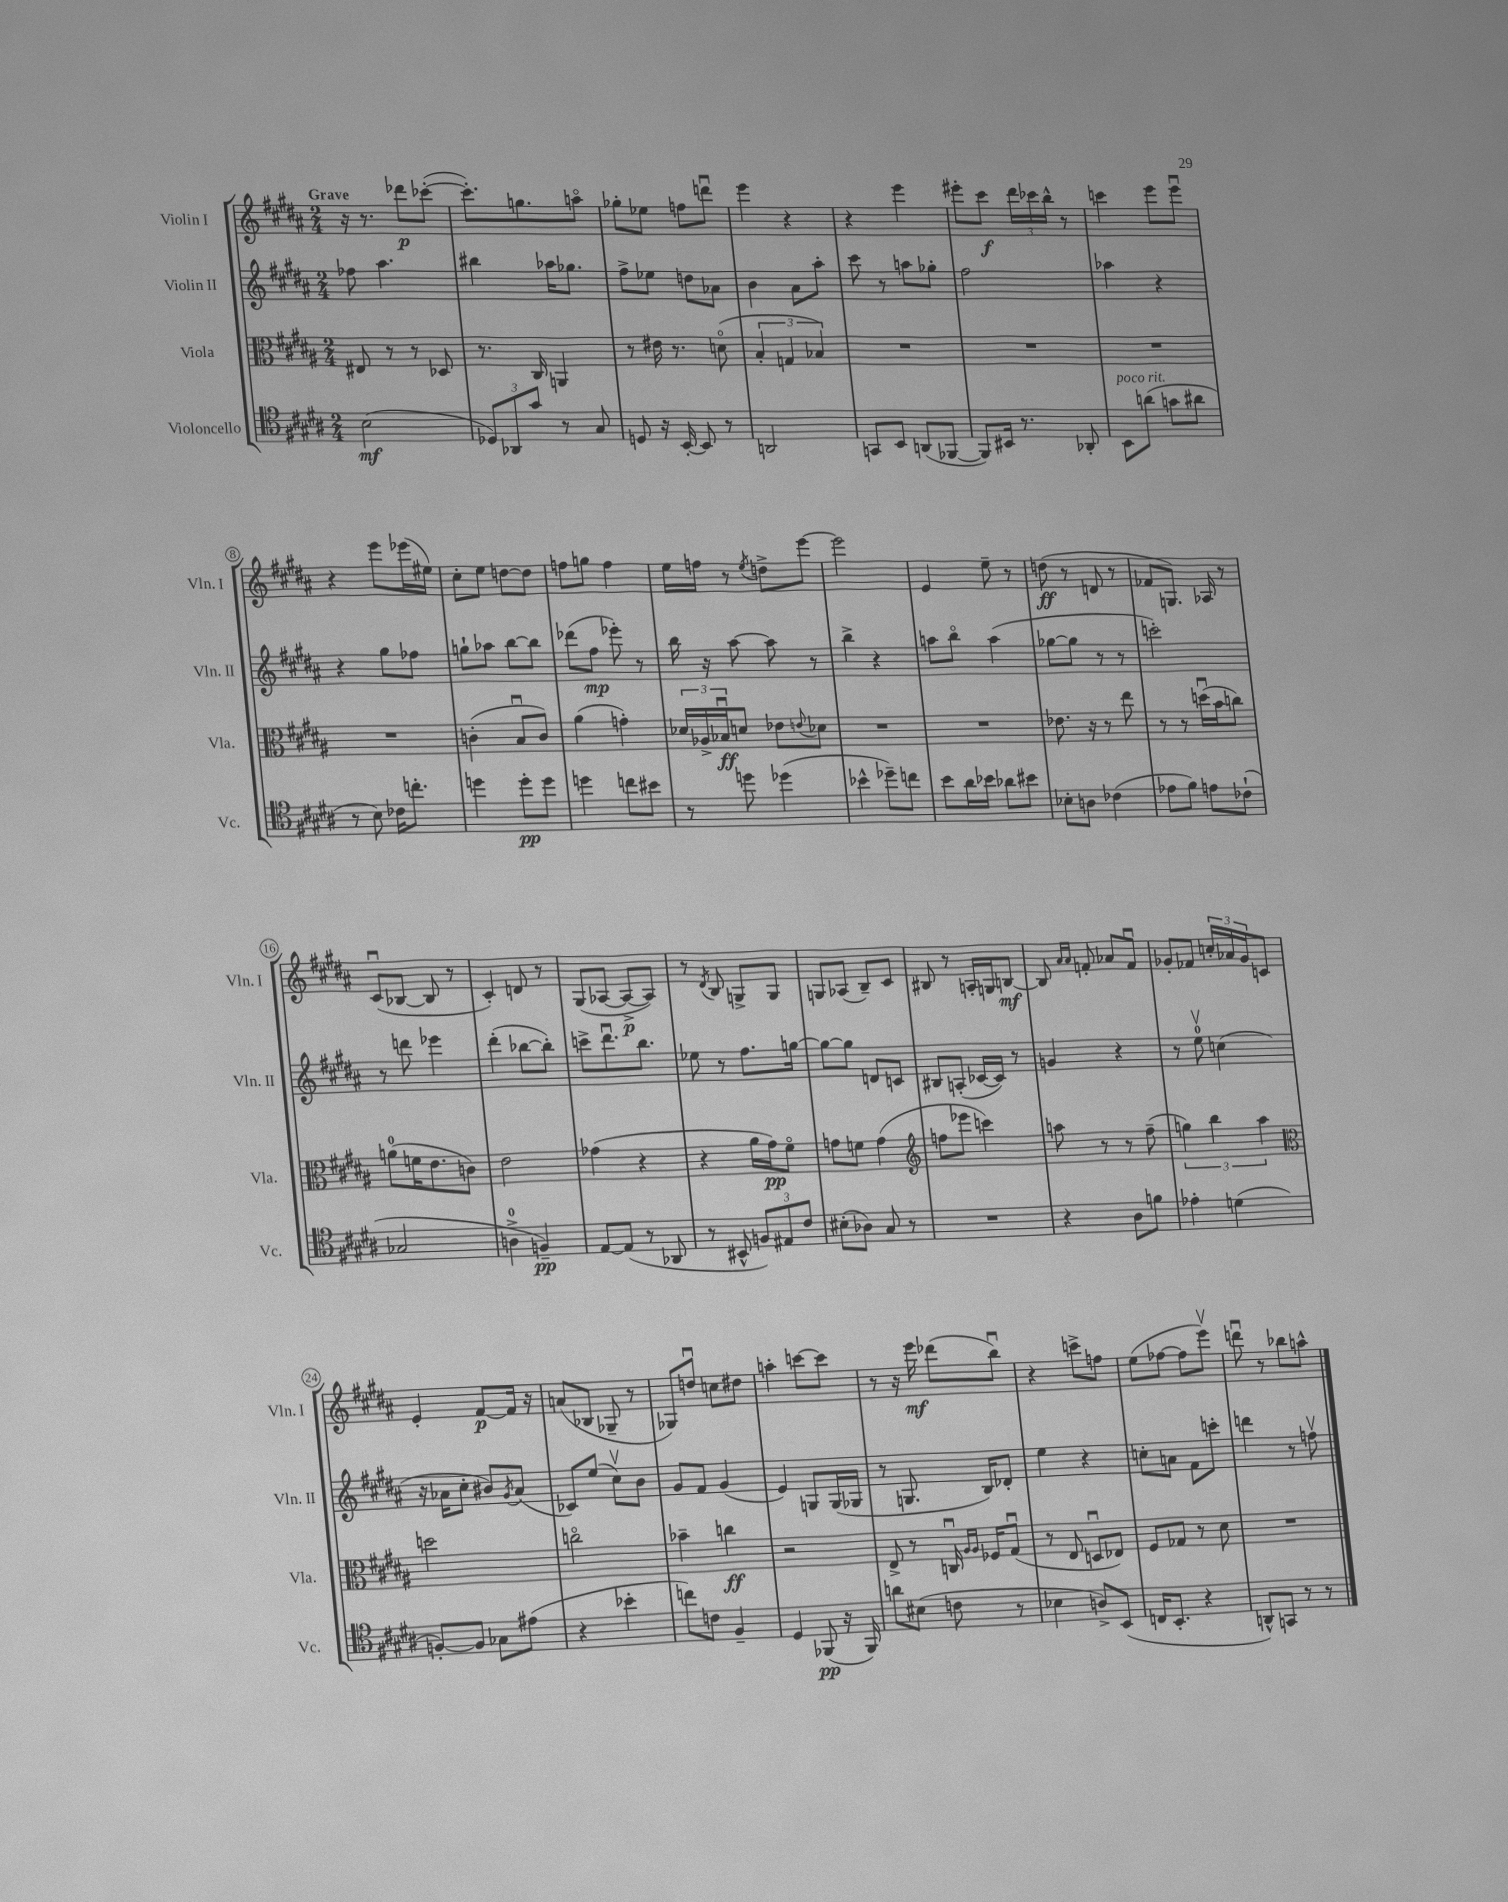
<<
\new StaffGroup <<
\new Staff = "s0" \with { instrumentName = "Violin I" shortInstrumentName = "Vln. I" } {
    \clef treble \key b \major \numericTimeSignature \time 2/4 \tempo "Grave"
    r16 r8. des'''8\p ces'''8~-.( |
    ces'''8.-.) g''8. a''8\flageolet |
    ges''8-. ees''8 f''8 d'''8\downbow |
    e'''4 r4 |
    r4 e'''4 |
    eis'''8-. cis'''8\f \tuplet 3/2 { dis'''16 ces'''16 b''16-^ } r8 |
    c'''4 e'''8 e'''8\downbow |
    r4 e'''8 ees'''16( eis''16) |
    cis''8-. e''8 d''8~ d''8 |
    f''8 g''8 f''4 |
    e''16 f''16 r8 \acciaccatura { e''8 } d''8-> e'''8~ |
    e'''2 |
    e'4 e''8-- r8 |
    d''8\ff( r8 d'8 r8 |
    fes'8 g8.) aes16 r8 |
    cis'8\downbow( bes8~ bes8 r8 |
    cis'4-.) d'8 r8 |
    gis8( aes8~ aes8~->\p aes8) |
    r8 \acciaccatura { dis'8 } b8 g8-> g8 |
    g8 aes8( b8--) cis'8 |
    bis8 r8 a16-. g16 b8~\mf |
    b8 \grace { ais'16 ais'16 } f'8-. aes'8 f'8\downbow |
    ges'8-. fes'8 \tuplet 3/2 { c''16-. aes'16 ges'16 } c'8 |
    e'4-. fis'8~\p fis'16 r16 |
    a'8( bes8 ges8-- r8 |
    ges8) d''8\downbow c''8 dis''8 |
    a''4-. c'''8~ c'''8 |
    r8 r16 e'''16\mf des'''8( b''8\downbow) |
    r4 c'''8-> f''8 |
    e''8( fes''8~ fes''8 e'''8\upbow) |
    d'''8\downbow r8 bes''8 a''8-^ \bar "|." |
}
\new Staff = "s1" \with { instrumentName = "Violin II" shortInstrumentName = "Vln. II" } {
    \clef treble \key b \major \numericTimeSignature \time 2/4
    fes''8 ais''4. |
    bis''4 aes''16 ges''8. |
    fis''8-> ees''8 d''8 aes'8 |
    b'4 ais'8 ais''8-. |
    cis'''8 r8 a''8 ges''8-. |
    fis''2 |
    aes''4 r4 |
    r4 gis''8 fes''8 |
    g''8-! aes''8 b''8~ b''8 |
    des'''8( fis''8\mp ees'''8-.) r8 |
    b''16 r16 ais''8~ ais''8 r8 |
    b''4-> r4 |
    a''8 b''8\flageolet a''4( |
    ges''8~ ges''8 r8 r8 |
    c'''2-.) |
    r8 d'''8 ees'''4 |
    dis'''4-.( bes''8~ bes''8-.) |
    c'''8-> dis'''8.\downbow b''8. |
    ees''8 r8 fis''8. g''16~ |
    g''8~ g''8 d'8 c'8 |
    bis8 a8-.( ces'16~ ces'16) r8 |
    g'4 r4 |
    r8 e''8-0\upbow c''4( |
    r16 aes'16 cis''8-. bis'8) \acciaccatura { gis'8 } aes'8( |
    ces'8) e''8( cis''8\upbow) b'8 |
    gis'8 fis'8 gis'4( |
    e'4) g8 g16( ges16 |
    r8 g8. b16) des'8-. |
    e''4 r4 |
    c''8-. a'8 fis'8 c'''8-. |
    d'''4 r8 f''8\upbow \bar "|." |
}
\new Staff = "s2" \with { instrumentName = "Viola" shortInstrumentName = "Vla." } {
    \clef alto \key b \major \numericTimeSignature \time 2/4
    eis8 r8 r8 des8 |
    r8. cis16 a,4 |
    r8 eis'16 r8. d'8\flageolet( |
    \tuplet 3/2 { b4-. g4 bes4) } |
    R2 |
    R2 |
    R2 |
    R2 |
    c'4-.( b8\downbow c'8) |
    ais'4( g'4-.) |
    \tuplet 3/2 { des'16 aes16-> bes16\downbow\ff } d'8 ees'8 \appoggiatura { e'8 } des'8 |
    R2 |
    R2 |
    ees'8. r16 r8 e''8 |
    r8 r8 d''16\downbow( b'16 c''8) |
    a'8-0( f'16 e'8. c'8) |
    e'2 |
    ges'4( r4 |
    r4 ais'16 gis'16\pp) fis'8\flageolet |
    g'8 f'8 g'4( |
    \clef treble f''8 ees'''8 c'''4) |
    a''8 r8 r8 fis''8--( |
    \tuplet 3/2 { g''4) b''4 ais''4 } |
    \clef alto d''2 |
    c''2\flageolet |
    bes'4-- c''4\ff |
    r2 |
    e8-> r8 c16\downbow \grace { ais16 ais16 } fes16 gis8\downbow( |
    r8 e8 d8\downbow ees8) |
    fis8 ges8 r8 dis'8 |
    R2 \bar "|." |
}
\new Staff = "s3" \with { instrumentName = "Violoncello" shortInstrumentName = "Vc." } {
    \clef tenor \key b \major \numericTimeSignature \time 2/4
    b2\mf( |
    \tuplet 3/2 { des8) aes,8 gis'8 } r8 gis8 |
    d8 r16 b,16~-. b,8 r8 |
    a,2 |
    g,8 b,8 a,8( fes,8~ |
    fes,8) bis,16 r8. aes,8-. |
    b,8^\markup { \italic "poco rit." } a'8( g'8 ais'8 |
    r8 b8) ces'16 c''8.-. |
    d''4 d''8-.\pp d''8 |
    d''4 c''8 bis'8 |
    r8 d''8 des''4( |
    bes'4-^ des''8--) c''8 |
    b'8 ais'16 bes'16 aes'8 bis'8 |
    bes8-. a8 ces'4( |
    ees'8 fis'8) e'8 ces'8-!( |
    ges2 |
    a4-0-> f4--\pp) |
    e8~ e8( r8 aes,8 |
    r8 bis,8-^ \tuplet 3/2 { f8) eis8 cis'8 } |
    bis8-.( aes8) gis8 r8 |
    R2 |
    r4 ais8 f'8 |
    ees'4-. d'4( |
    f8~-.) f8 ges8 eis'8( |
    r4 bes'4-. |
    c''8) c'8 fis4-- |
    dis4 fes,8\pp( r16 fes,16) |
    a'8 bis8( c'8 r8 |
    bes4 a8->) b,8( |
    c16 b,8.-. r4 |
    a,8-^) g,8 r8 r8 \bar "|." |
}
>>
>>
\layout { \context { \Score \override BarNumber.stencil = #(make-stencil-circler 0.1 0.3 ly:text-interface::print) } }
